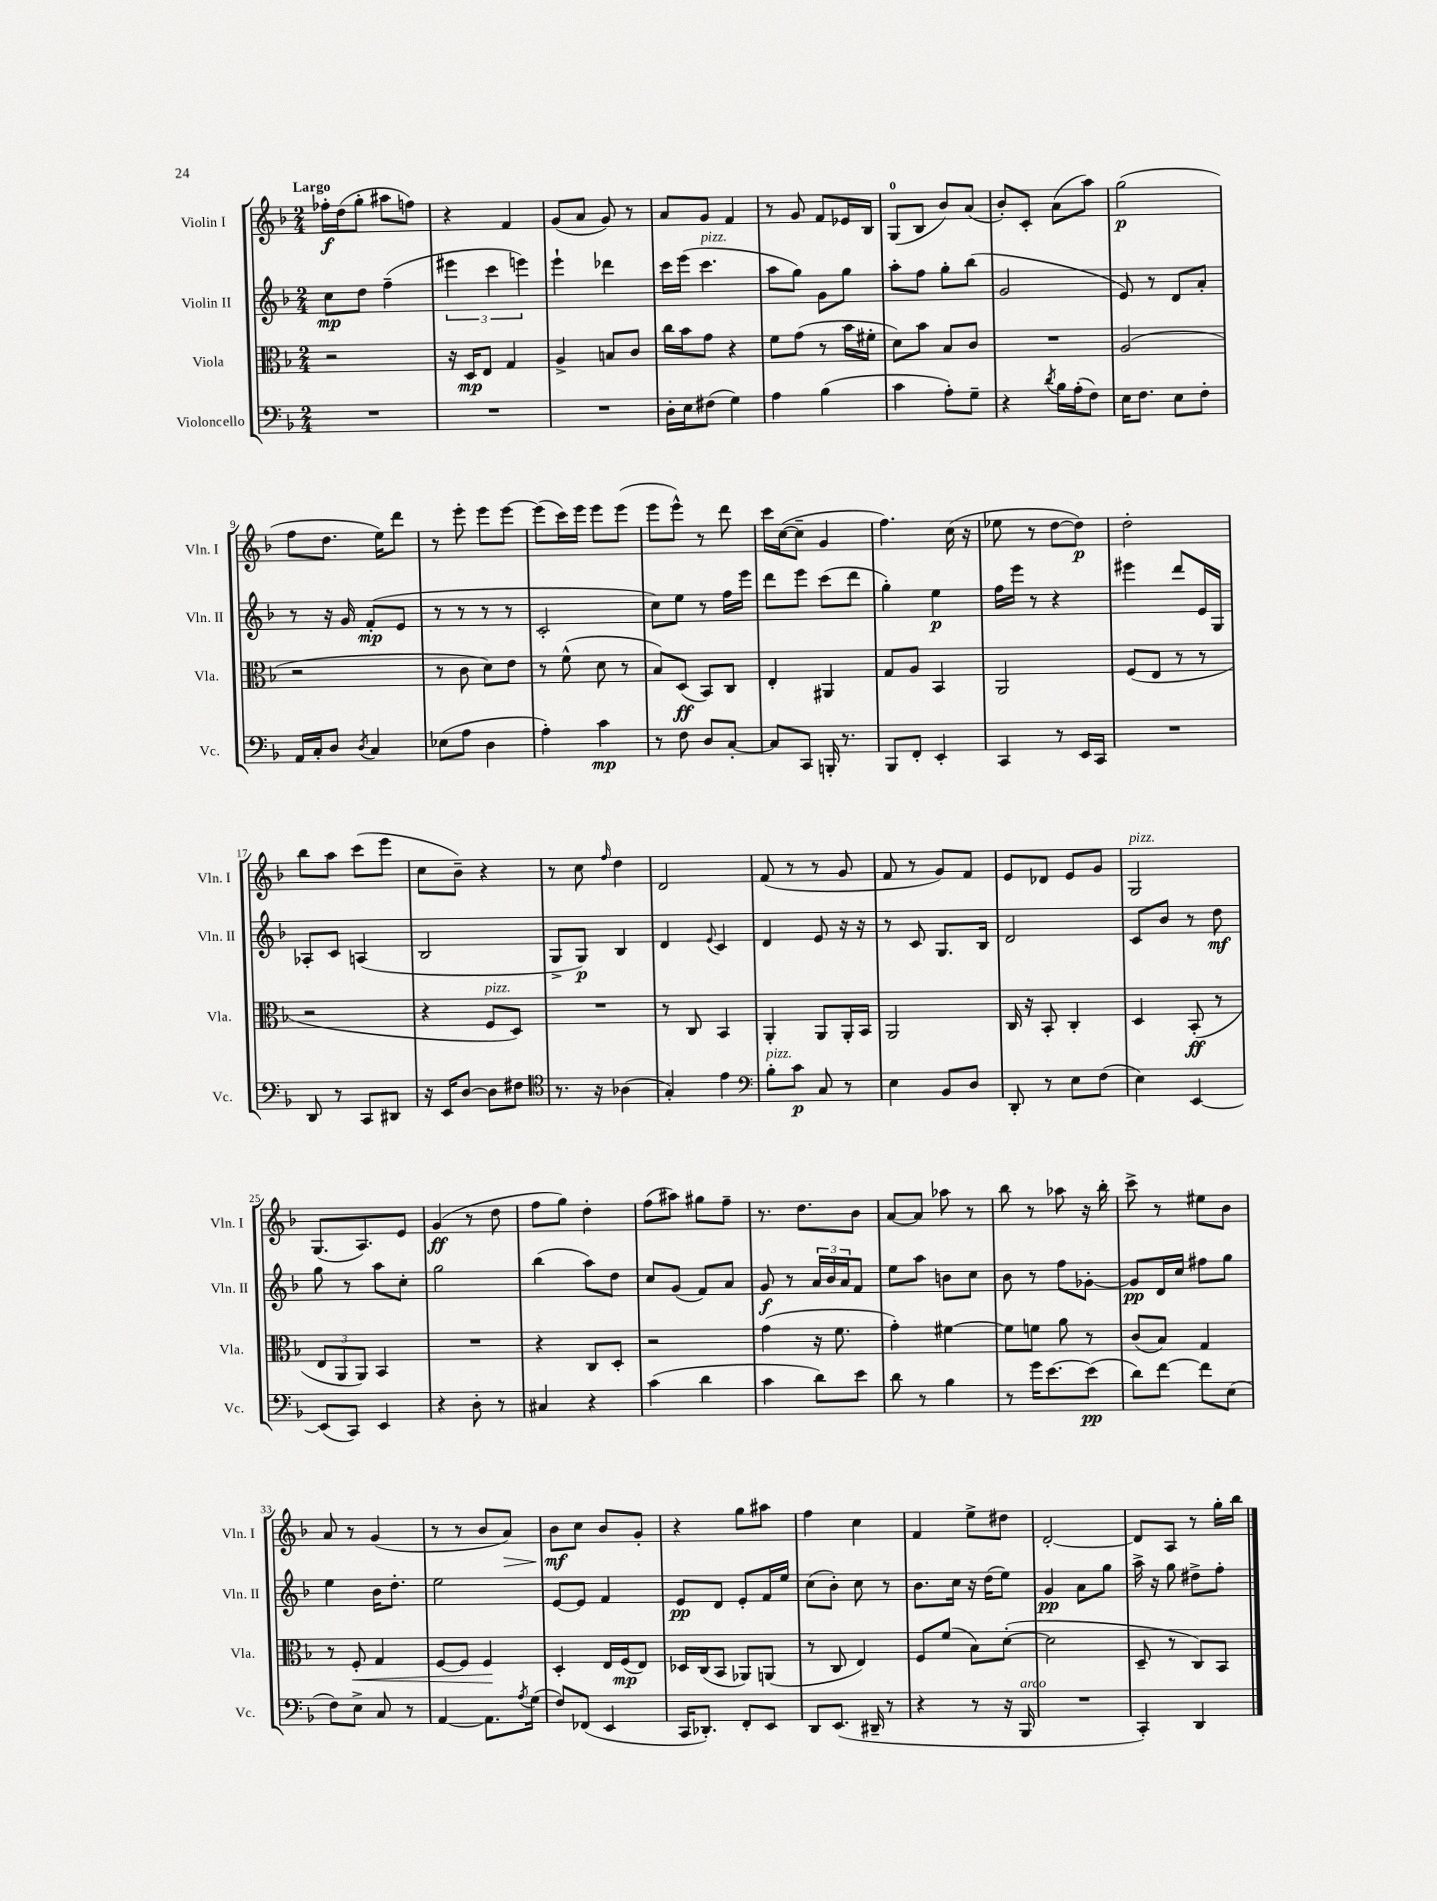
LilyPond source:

<<
\new StaffGroup <<
\new Staff = "s0" \with { instrumentName = "Violin I" shortInstrumentName = "Vln. I" } {
    \clef treble \key f \major \numericTimeSignature \time 2/4 \tempo "Largo"
    fes''16-.\f d''16( g''8-. ais''8 f''8) |
    r4 f'4 |
    g'8( a'8 g'8) r8 |
    a'8 g'8 f'4 |
    r8 g'8 f'8 ees'16 bes16 |
    g8-0( bes8 bes'8) a'8( |
    bes'8-.) c'8-. a'8( a''8) |
    g''2\p( |
    f''8 d''8. e''16) d'''8 |
    r8 e'''8-. e'''8 e'''8~ |
    e'''8( c'''16) e'''16 e'''8 e'''8( |
    e'''8 e'''8-^) r8 d'''8 |
    c'''16 c''16~( c''8-- g'4 |
    f''4.) c''16( r16 |
    ees''8 r8 d''8~ d''8\p) |
    d''2-. |
    bes''8 a''8 c'''8( e'''8 |
    c''8 bes'8--) r4 |
    r8 c''8 \grace { f''16 } d''4 |
    d'2 |
    f'8( r8 r8 g'8 |
    f'8 r8 g'8) f'8 |
    e'8 des'8 e'8 g'8 |
    g2^\markup { \italic "pizz." } |
    g8.( a8.) e'8 |
    g'4\ff( r8 d''8 |
    f''8 g''8) d''4-. |
    f''8( ais''8) gis''8 f''8-- |
    r8. d''8. bes'8 |
    a'8~ a'8 aes''8 r8 |
    bes''8 r8 aes''8 r16 bes''16-. |
    c'''8-> r8 eis''8 bes'8 |
    a'8 r8 g'4( |
    r8 r8 bes'8 a'8\>) |
    bes'8\mf\! c''8 bes'8 g'8-. |
    r4 g''8 ais''8 |
    f''4 c''4 |
    f'4 e''8-> dis''8 |
    d'2~-. |
    d'8 a8 r8 g''16-. bes''16 \bar "|." |
}
\new Staff = "s1" \with { instrumentName = "Violin II" shortInstrumentName = "Vln. II" } {
    \clef treble \key f \major \numericTimeSignature \time 2/4
    c''8\mp d''8 f''4--( |
    \tuplet 3/2 { eis'''4 c'''4 e'''4) } |
    e'''4-! des'''4 |
    c'''16 e'''16( c'''4.^\markup { \italic "pizz." } |
    a''8 g''8) g'8 g''8 |
    a''8-. f''8 g''8-. bes''8( |
    g'2 |
    e'8) r8 d'8 a'8-. |
    r8 r16 g'16 f'8-.\mp( e'8 |
    r8 r8 r8 r8 |
    c'2-. |
    c''8) e''8 r8 f''16 e'''16 |
    d'''8 e'''8 c'''8( d'''8 |
    g''4-.) e''4\p |
    f''16 e'''16 r8 r4 |
    eis'''4 d'''8 e'16 g16 |
    aes8-. c'8 a4( |
    bes2 |
    g8-> g8\p) bes4 |
    d'4 \appoggiatura { e'8 } c'4 |
    d'4 e'8 r16 r16 |
    r8 c'8 g8. bes16 |
    d'2 |
    c'8 bes'8 r8 d''8\mf |
    g''8 r8 a''8 c''8-. |
    g''2 |
    bes''4( a''8) d''8 |
    c''8 g'8( f'8) a'8 |
    g'8\f r8 \tuplet 3/2 { a'16 bes'16 a'16 } f'8 |
    e''8 a''8 b'8 c''8 |
    bes'8 r8 f''8 ges'8~-. |
    ges'8\pp d'16 c''16 fis''8 g''8 |
    e''4 bes'16 d''8.-. |
    e''2 |
    e'8~ e'8 f'4 |
    e'8\pp d'8 e'8-. f'16 e''16 |
    c''8( bes'8-.) c''8 r8 |
    bes'8. c''16 r16 d''16( e''8) |
    g'4\pp a'8 g''8 |
    a''16-> r16 g''8 dis''8-> f''8-. \bar "|." |
}
\new Staff = "s2" \with { instrumentName = "Viola" shortInstrumentName = "Vla." } {
    \clef alto \key f \major \numericTimeSignature \time 2/4
    r2 |
    r16 d16\mp e8 g4 |
    a4-> b8 c'8 |
    c''16 bes'16 g'8 r4 |
    f'8 g'8( r8 bes'16 fis'16-. |
    d'8) bes'8 bes8 c'8 |
    R2 |
    a2( |
    r2 |
    r8 c'8 d'8) e'8 |
    r8 f'8-^( d'8 r8 |
    bes8) d8\ff( bes,8) c8 |
    e4-. ais,4 |
    g8 a8 bes,4 |
    a,2 |
    f8( e8 r8 r8 |
    r2 |
    r4 f8^\markup { \italic "pizz." } d8) |
    R2 |
    r8 c8 bes,4 |
    a,4-. a,8 a,16-. bes,16 |
    a,2 |
    c16 r16 bes,8-. c4-. |
    d4 bes,8-.\ff( r8 |
    \tuplet 3/2 { e8 a,8 a,8) } bes,4 |
    R2 |
    r4 c8 d8-. |
    r2 |
    g'4( r16 f'8. |
    g'4-.) fis'4~ |
    fis'8 f'8 a'8 r8 |
    c'8( bes8) g4 |
    r8 f8-.\< g4 |
    f8~ f8 f4\! |
    d4-. e16 f16\mp( e8) |
    des16 c16( bes,8 aes,8) a,8( |
    r8 c8 e4) |
    f8 f'8( bes8) d'8~-.( |
    d'2 |
    d8-- r8 c8) bes,8 \bar "|." |
}
\new Staff = "s3" \with { instrumentName = "Violoncello" shortInstrumentName = "Vc." } {
    \clef bass \key f \major \numericTimeSignature \time 2/4
    R2 |
    R2 |
    R2 |
    d16-. e16 fis8( g4) |
    a4 bes4( |
    c'4 a8-.) g8-- |
    r4 \acciaccatura { d'8 } bes16 a16-.( f8) |
    e16 f8. e8 f8-. |
    a,16 c16-. d8 \acciaccatura { d8 } c4 |
    ees8( a8 d4 |
    a4-.) c'4\mp |
    r8 f8 d8 c8~-. |
    c8 c,8 b,,16-. r8. |
    bes,,8 f,8-. e,4-. |
    c,4 r8 e,16 c,16 |
    R2 |
    d,8 r8 c,8 dis,8 |
    r16 e,16 d8~ d8 fis8 |
    \clef tenor r8. r16 aes4( |
    g4-.) e'4 |
    \clef bass bes8-.^\markup { \italic "pizz." } c'8\p c8 r8 |
    e4 bes,8 d8 |
    d,8-. r8 e8 f8( |
    e4) e,4~ |
    e,8( c,8) e,4 |
    r4 d8-. r8 |
    cis4 r4 |
    c'4( d'4 |
    c'4 d'8) e'8 |
    d'8 r8 bes4 |
    r8 g'16 e'8.~ e'8\pp( |
    d'8) f'8~ f'8 e8( |
    f8) e8-> c8 r8 |
    a,4~ a,8. \acciaccatura { a8 } g16( |
    f8) fes,8( e,4 |
    c,16 des,8.-.) f,8-. e,8 |
    d,8 e,8.( dis,16-- r8 |
    r4 r8 r16 bes,,16^\markup { \italic "arco" } |
    R2 |
    c,4-.) d,4 \bar "|." |
}
>>
>>
